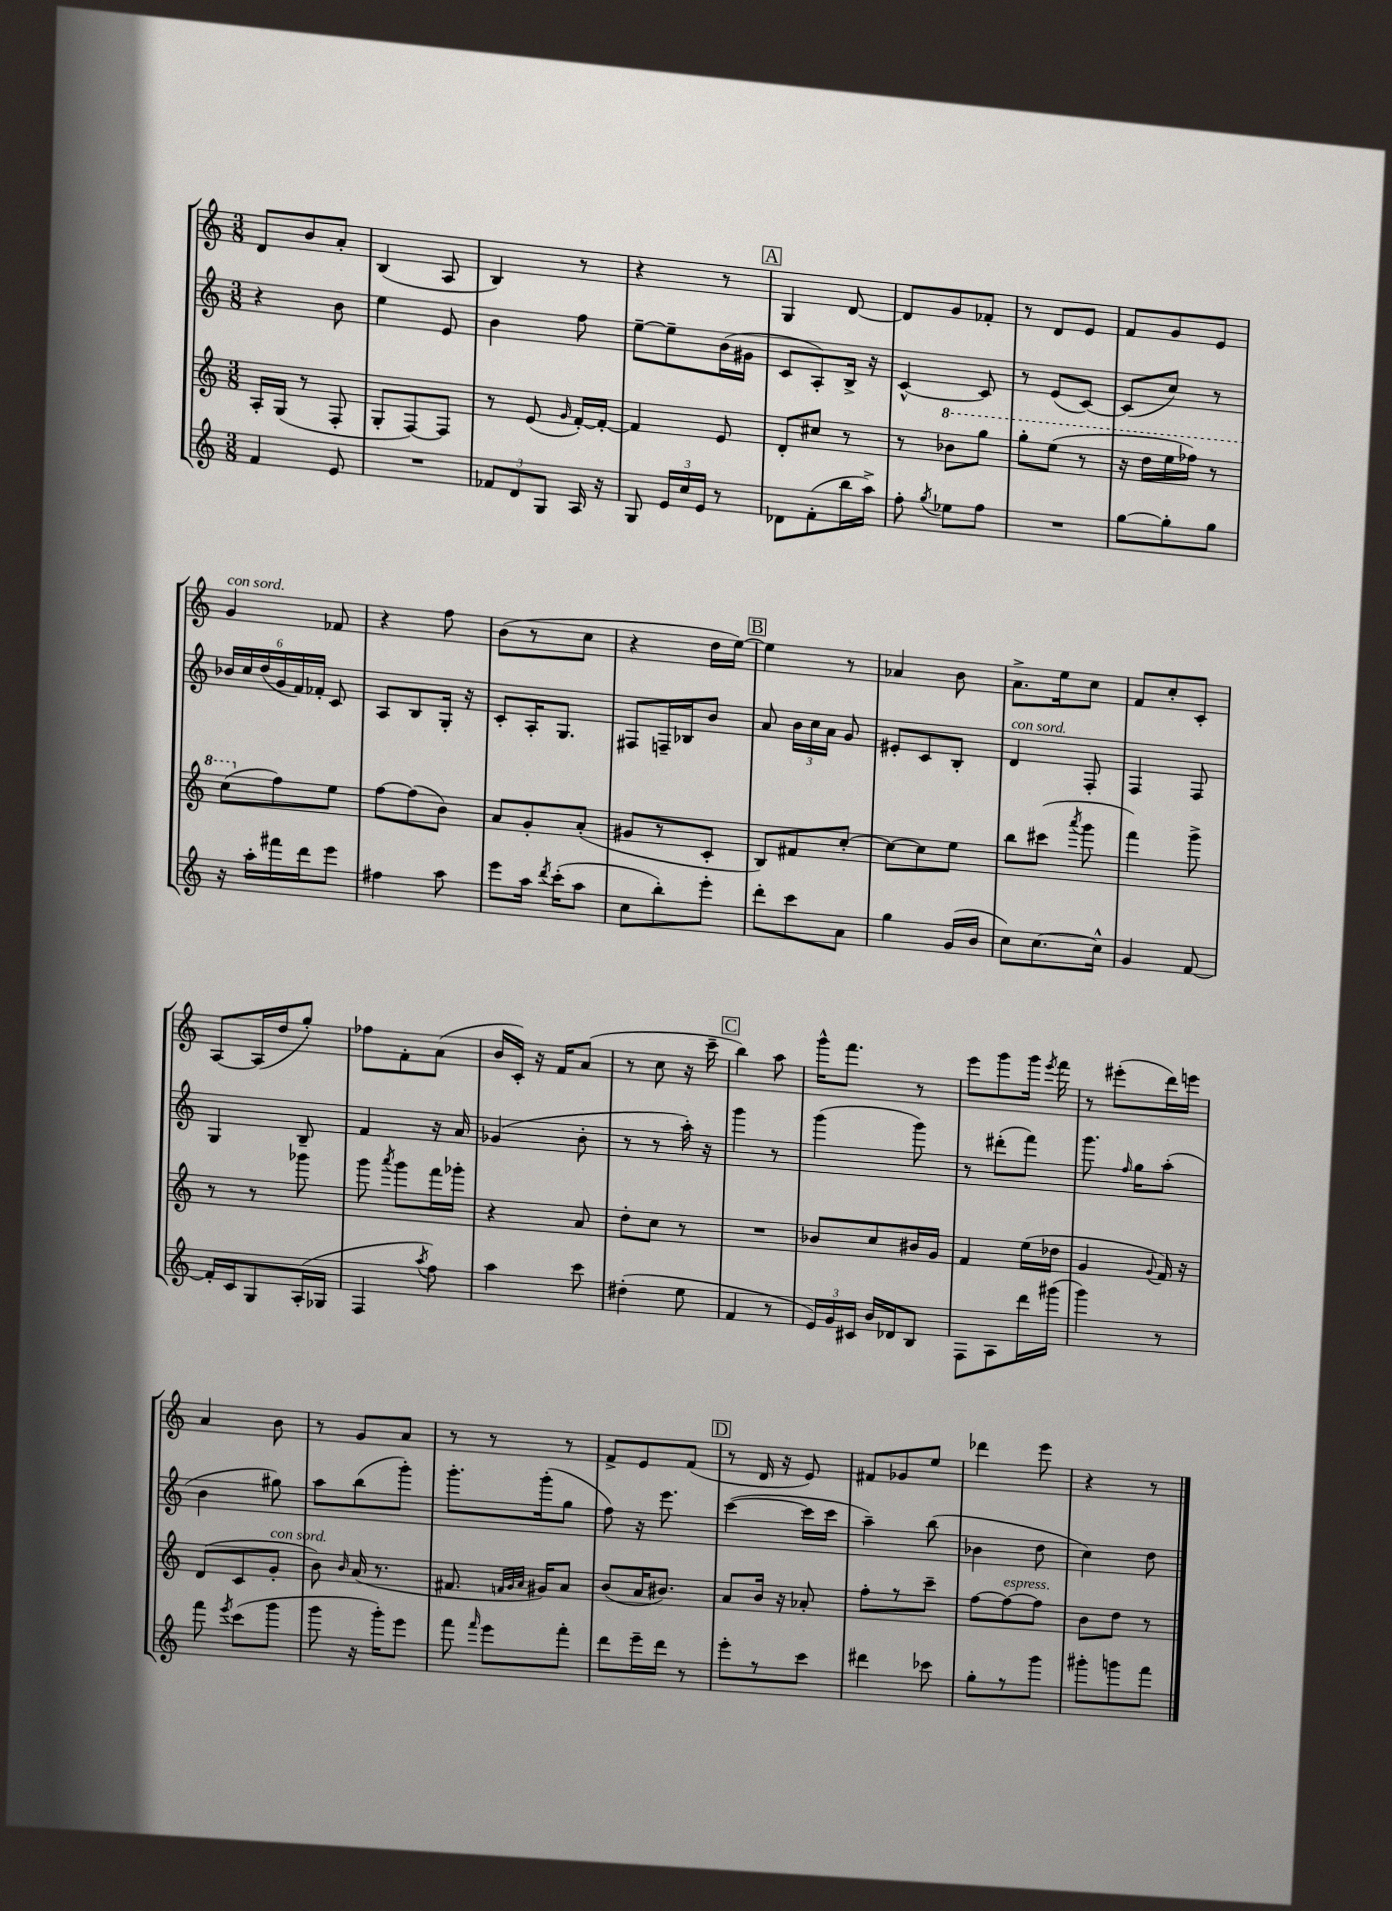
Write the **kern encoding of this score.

**kern	**kern	**kern	**kern
*staff4	*staff3	*staff2	*staff1
*clefG2	*clefG2	*clefG2	*clefG2
*k[]	*k[]	*k[]	*k[]
*M3/8	*M3/8	*M3/8	*M3/8
4f	16A'	4r	8d
.	(16G	.	.
.	8r	.	8b
8e	8F'	8b	8a'
=	=	=	=
4.r	8G'	4ee	(4B
.	[8F)	.	.
.	8F]	8e	8A
=	=	=	=
12f-	8r	4b	4B)
12d	.	.	.
.	(8e	.	.
12G	.	.	.
.	16qqg	.	.
16A	[16f')	8ff	8r
16r	16f'_	.	.
=	=	=	=
8G	4f]	[8ee~	4r
24e	.	8ee~]	.
24cc	.	.	.
24e	.	.	.
8r	8e	(16b	8r
.	.	16g#	.
=	=	=	=
8d-	8d'	8c	4G
(8f'	8cc#	8A')	.
16bb	8r	16B^	[8d
16aa^)	.	16r	.
=	=	=	=
8ff'	8r	[4c^^	8d]
8qgg	.	.	.
8ee-	8bb-	.	8g
8ff	8ggg	8c]	8f-'
=	=	=	=
4.r	8ggg'	8r	8r
.	(8eee	(8e	8d
.	8r	[8c)	8e
=	=	=	=
[8gg	16r	(8c]	8f
.	16ddd	.	.
8gg']	16eee	8cc)	8g
.	16fff-)	.	.
8gg	8r	8r	8e
=	=	=	=
16r	(8ccc	24b-	4g
.	.	24cc	.
16aa'	.	.	.
.	.	(24dd	.
16fff#	8ff)	24g	.
.	.	24f)	.
16ddd	.	.	.
.	.	24f-'	.
8eee	8ee	8c	8f-
=	=	=	=
4ff#	[8ff	8A	4r
.	(8ff]	8B	.
8aa	8b)	16G'	8ff
.	.	16r	.
=	=	=	=
8eee	8a	8c'	(8b
16aa	8g'	16A'	8r
8qddd	.	.	.
(16ccc'	.	8.G	.
8aa	(8a'	.	8cc
=	=	=	=
8cc	8g#	8F#	4r
8bb')	8r	16F~	.
.	.	16B-	.
8eee'	8c'	8b	16dd
.	.	.	[16ee)
=	=	=	=
8ddd'	8B)	8a	4ee]
8ccc	8f#	24b	.
.	.	24cc	.
.	.	24a	.
8a	[8cc'	8g	8r
=	=	=	=
4gg	8cc_	8e#'	4a-
.	8cc]	8c	.
(16g	8ee	8B'	8b
16b	.	.	.
=	=	=	=
8cc)	8bb	4d	8.a^
[8.cc	(8ccc#	.	.
.	.	.	16ee
.	8qaaa	.	.
.	8ggg	8F'	8cc
16cc^^]	.	.	.
=	=	=	=
4g	4fff)	4F	8f
.	.	.	8cc'
[8f	8ggg^	8F	8c'
=	=	=	=
16f']	8r	4G	[8A
16c	.	.	.
8G	8r	.	(16A]
.	.	.	16dd
(16A'	8ggg-	8B~	8gg')
16G-	.	.	.
=	=	=	=
4F	8ggg	4f	8ff-
.	8qaaa	.	.
.	8ggg	.	8f'
8qaa	.	.	.
8ff)	16fff	16r	(8a
.	16ggg-'	16a	.
=	=	=	=
4aa	4r	(4g-	16b
.	.	.	16c')
.	.	.	16r
.	.	.	16f
8ccc	8a	8b'	(8a
=	=	=	=
(4dd#'	8dd'	8r	8r
.	8cc	8r	8cc
8ee	8r	16aa')	16r
.	.	16r	16ccc~
=	=	=	=
4f	4.r	4ggg	4bb)
8r	.	8r	8aa
=	=	=	=
24e)	8b-	(4ggg	16ggg^^
24g	.	.	.
.	.	.	8.fff
24c#	.	.	.
16b	8cc	.	.
16d-	.	.	.
8B	16b#	8ggg)	8r
.	16g	.	.
=	=	=	=
8F	4f	8r	8eee
8A	.	(8ddd#'	8ggg
16ddd	(16ee	8fff)	16ggg
.	.	.	8qeee
(16ggg#	16dd-	.	16fff
=	=	=	=
4ggg)	4g	8.ggg	8r
.	.	.	(8eee#'
.	.	16qqff	.
.	.	16gg	.
.	8qqg	.	.
8r	16f)	(8aa'	16ddd)
.	16r	.	16eee
=	=	=	=
8fff	(8d	4b	4a
8qeee	.	.	.
(8ccc	8c	.	.
8ggg	8g'	8gg#)	8b
=	=	=	=
8ggg	8b)	8aa	8r
.	16qqb	.	.
16r	(16a	(8bb	8g
16ggg')	8.r	.	.
8eee	.	8ggg')	8a
=	=	=	=
8fff	8.f#	8.ggg'	8r
16qqfff	.	.	.
8eee	.	.	8r
.	32qqf	.	.
.	32qqg	.	.
.	32qqa	.	.
.	16g#)	(16ggg'	.
8fff'	8a	8gg	8r
=	=	=	=
8ddd	(8b	8ff)	8f^
16eee~	16a	16r	8e
16ddd	8.b#)	8.eee	.
8r	.	.	(8f
=	=	=	=
8eee'	8a	([4ccc	8r
8r	16b	.	16d
.	16r	.	16r
8ccc	8a-'	16ccc]	8e)
.	.	16ccc	.
=	=	=	=
4ddd#	8ff'	4aa~)	8f#
.	8r	.	8g-
8ccc-	8ccc~	(8bb	8ee
=	=	=	=
8gg'	[8ff	4b-	4ddd-
8r	8ff_	.	.
8ggg	8ff]	8dd	8eee
=	=	=	=
8ggg#'	8b	4cc)	4r
8ggg	8dd	.	.
8fff	8r	8dd	8r
==	==	==	==
*-	*-	*-	*-
